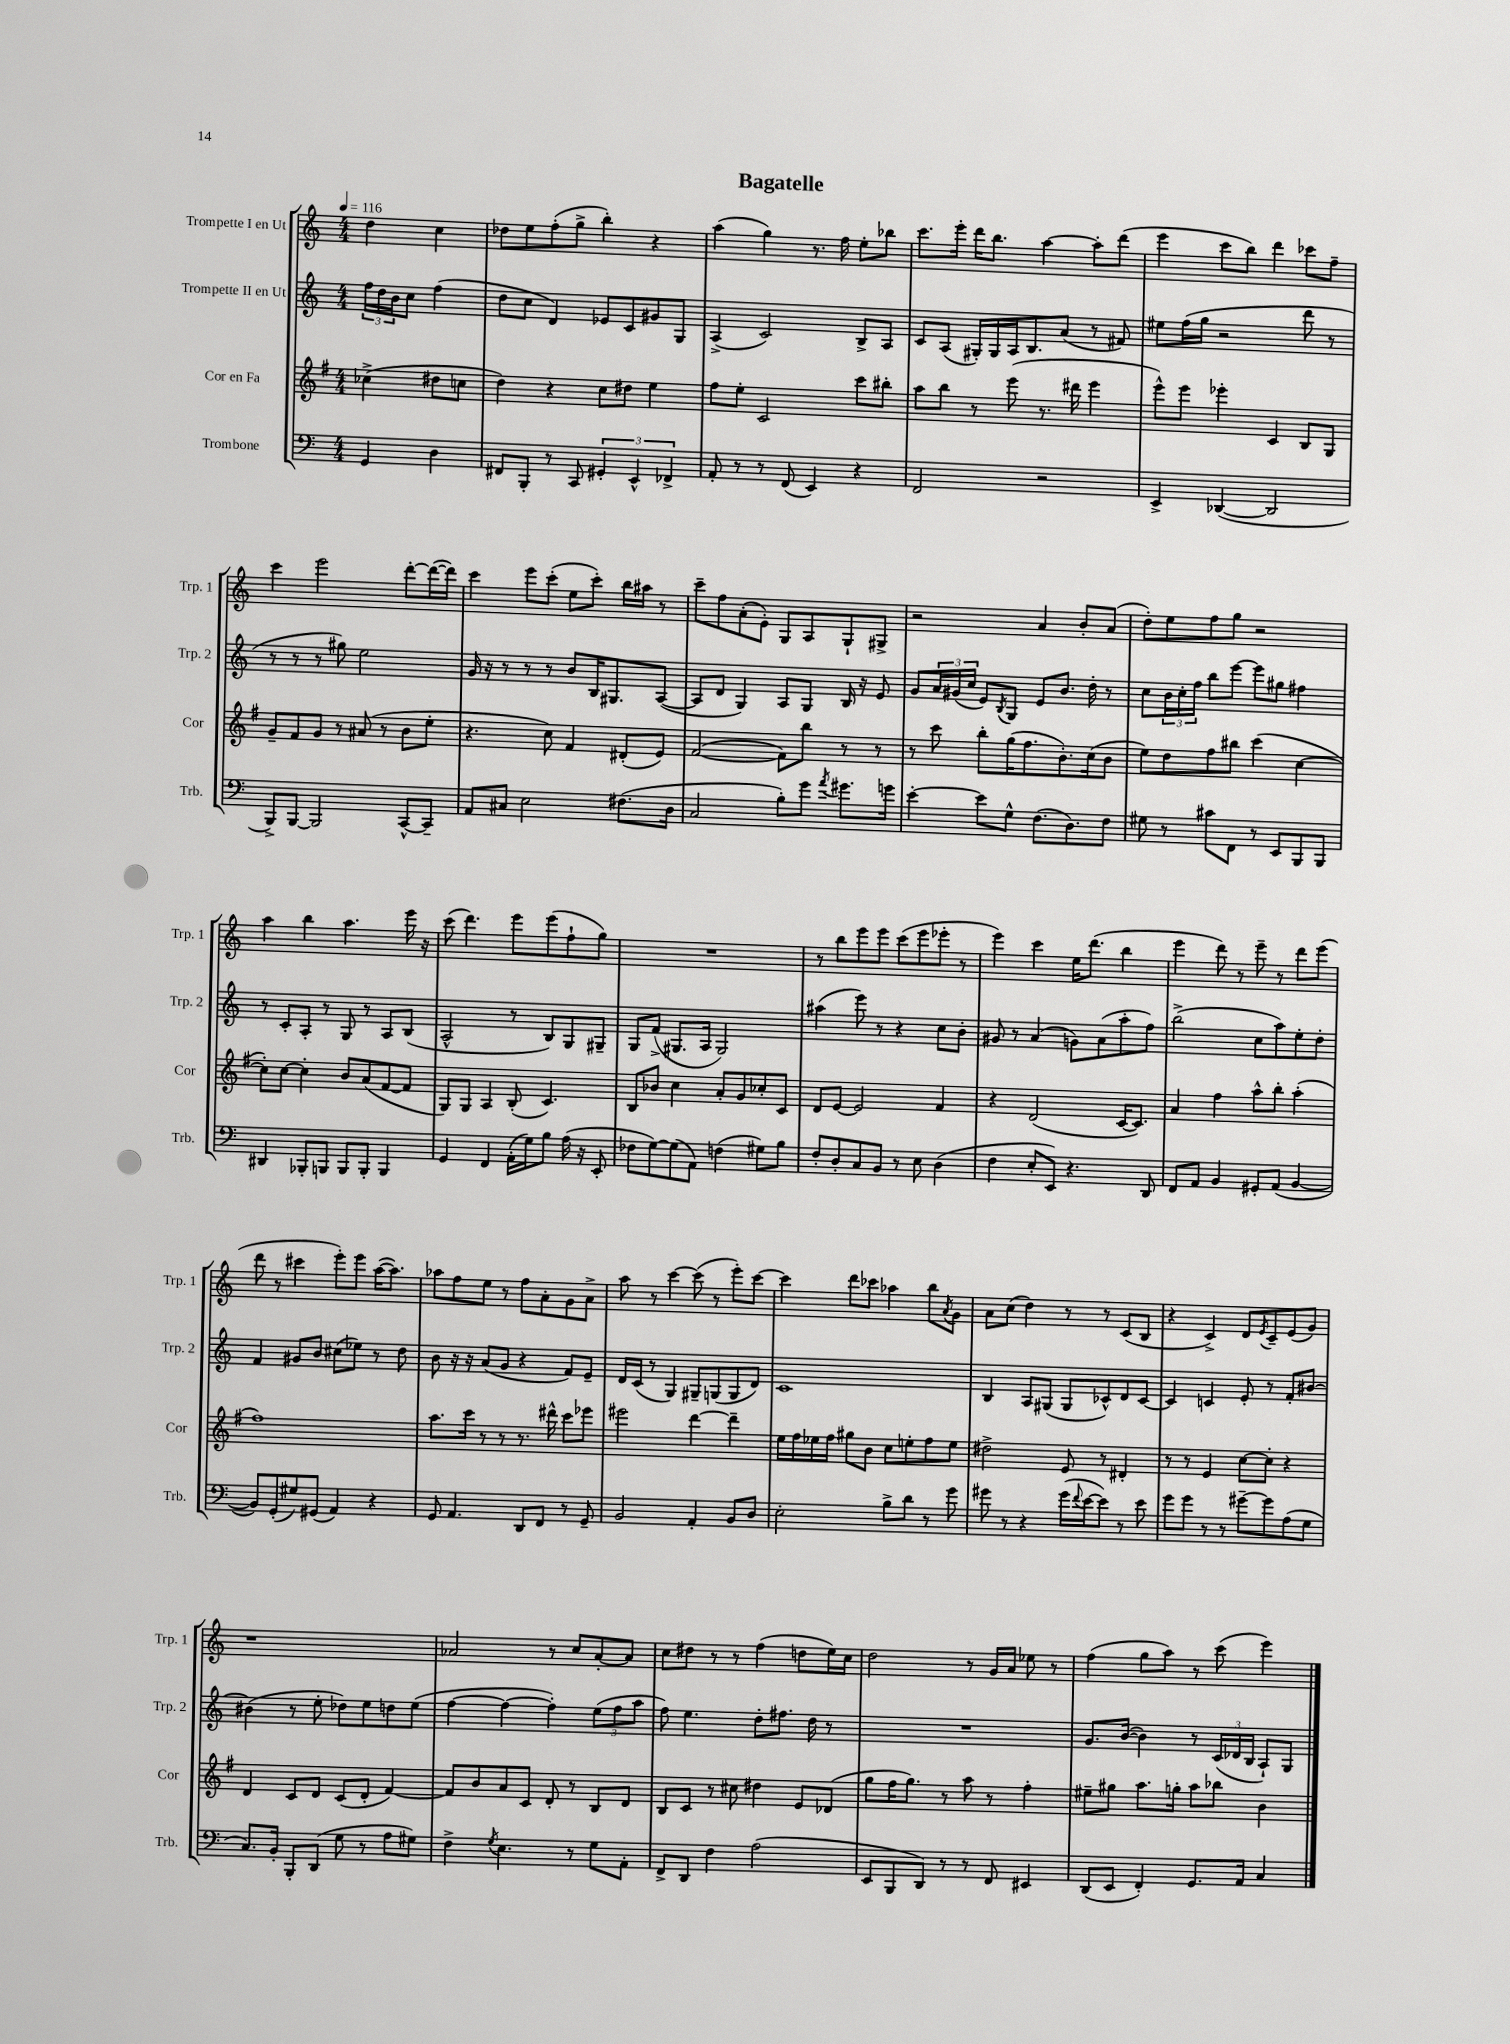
\header { title = "Bagatelle" }
<<
\new StaffGroup <<
\new Staff = "s0" \with { instrumentName = "Trompette I en Ut" shortInstrumentName = "Trp. 1" } {
    \clef treble \key c \major \numericTimeSignature \time 4/4 \partial 2 \tempo 4 = 116
    d''4 c''4 |
    des''8 e''8 f''8-.( g''8-> b''4-.) r4 |
    a''4( g''4) r8. f''16 e''8-. bes''8 |
    c'''8. e'''16-. d'''16 b''8. a''4~ a''8-. d'''8( |
    e'''4 c'''8 b''8) d'''4 ces'''8 f''8-- |
    c'''4 e'''2 d'''8~-. d'''16~( d'''16) |
    c'''4 e'''8 c'''8-.( e''8 c'''8-.) b''16 ais''16 r8 |
    c'''8-- f''8 a'8-.( e'8-.) g8 a8 g8-! gis8-> |
    r2 a'4 b'8-. a'8( |
    d''8-.) e''8 f''8 g''8 r2 |
    a''4 b''4 a''4. e'''16 r16 |
    c'''8( d'''4.) e'''8 e'''8( f''8-! g''8) |
    R1 |
    r8 b''8 e'''8 e'''8 c'''8( e'''8 ees'''8-. r8 |
    e'''4) c'''4 e''16 d'''8.( b''4 |
    e'''4 d'''8) r8 e'''8-- r8 d'''8 e'''8( |
    d'''8 r8 cis'''4 e'''8-.) e'''8 a''16~( a''8.) |
    aes''8 f''8 e''8 r8 f''8 a'8-. g'8 a'8-> |
    a''8 r8 c'''4~ c'''8( r8 e'''8-.) c'''8~ |
    c'''4 d'''8 ces'''8 aes''4 b''8 \acciaccatura { a'8 } g'8 |
    a'8 c''8( d''4) r8 r8 c'8( b8 |
    r4 c'4->) d'8 \acciaccatura { e'8 } c'8-- e'8( g'8) |
    r1 |
    aes'2 r8 c''8 aes'8~-. aes'8 |
    c''8 dis''8 r8 r8 f''4( d''8 e''16) c''16 |
    d''2 r8 g'16 a'16 ees''8 r8 |
    f''4( g''8 a''8) r8 c'''8( e'''4) \bar "|." |
}
\new Staff = "s1" \with { instrumentName = "Trompette II en Ut" shortInstrumentName = "Trp. 2" } {
    \clef treble \key c \major \numericTimeSignature \time 4/4 \partial 2
    \tuplet 3/2 { f''16 d''16 b'16 } c''8 f''4( |
    d''8 c''8 d'4) ees'8 c'8 gis'8 g8 |
    a4->( c'2) b8-> a8 |
    c'8 a8( gis16-.) gis16 a16 b8. a'8( r8 fis'8) |
    eis''8 f''16( g''16 r2 d'''8 r8 |
    r8 r8 r8 gis''8) e''2 |
    g'16 r16 r8 r8 r8 b'8 b16 gis8. a8~( |
    a8 d'8 g4) a8 g8 b16 r16 e'8 |
    g'8 \tuplet 3/2 { a'16 gis'16( c''16 } e'8) \acciaccatura { b8 } g8 e'8 b'8. d''16-. r8 |
    c''8 \tuplet 3/2 { b'16 c''16-. f''16 } b''8 e'''8~ e'''8 gis''8 fis''4 |
    r8 c'8-. a8-. r8 g8 r8 a8 b8( |
    a2-^ r8 b8) g8 gis8-- |
    g8 f'8->( gis8. a16 gis2) |
    ais''4( e'''8) r8 r4 c''8 b'8-. |
    gis'8 r8 a'4( g'8) a'8( a''8-. f''8) |
    b''2->( c''8 a''8) e''8-. d''8-. |
    f'4 gis'8 b'8 cis''8( ees''8) r8 d''8 |
    b'8 r16 r16 a'8( g'8 r4 f'8) e'8-- |
    d'16 c'16( r8 g4) gis8-- g8( g8 d'8) |
    c'1 |
    b4 a8 gis8( gis8 ces'8-^) d'8 ces'8~ |
    ces'4 c'4 e'8-. r8 f'8-. bis'8~ |
    bis'4( r8 e''8-. des''8) e''8 d''8 e''8( |
    f''4~ f''4~ f''4-.) \tuplet 3/2 { e''8( f''8 a''8 } |
    f''8) e''4. d''8-. fis''8. d''16 r8 |
    R1 |
    g'8. b'16~( b'4) r8 \tuplet 3/2 { c'16( des'16 b16 } a8-!) g8 \bar "|." |
}
\new Staff = "s2" \with { instrumentName = "Cor en Fa" shortInstrumentName = "Cor" } {
    \clef treble \key g \major \numericTimeSignature \time 4/4 \partial 2
    ces''4->( dis''8 c''8 |
    d''4) r4 c''8 dis''8 e''4 |
    fis''8 e''8-. c'2 c'''8 bis''8-. |
    a''8 b''8 r8 e'''8( r8. dis'''16 e'''4 |
    e'''8-^) e'''8 ees'''4-. c'4 b8 g8 |
    g'8-- fis'8 g'8 r8 ais'8( r8 b'8 e''8-. |
    r4. c''8) fis'4 dis'8-.( e'8) |
    fis'2~( fis'8) b''8 r8 r8 |
    r8 c'''8 b''8-. g''16( fis''8. b'8.-.) c''16( b'8 |
    e''8) d''8 fis''8 bis''8 c'''4( c''4~ |
    c''8-.) c''8~ c''4-. b'8 a'8( fis'8~ fis'8 |
    g8) g8 a4 b8-.( c'4.) |
    b8 bes'8 c''4 a'8-. g'8 ces''8-. c'8 |
    d'8 e'8~ e'2 fis'4 |
    r4 d'2( c'16~ c'8.) |
    a'4 fis''4 a''8-^ b''8-. a''4-.( |
    fis''1) |
    a''8. c'''16 r8 r8 r8. dis'''16-^ c'''8 ees'''8 |
    eis'''2 d'''4~ d'''4-- |
    e''16 fis''16 ees''16 fis''16 gis''8 b'8 c''8 e''8-. fis''8 e''8 |
    dis''2-> e'8 r8 dis'4-. |
    r8 r8 e'4 c''8~ c''8-. r4 |
    d'4 c'8 d'8 c'8( d'8-. fis'4~) |
    fis'8 b'8 a'8 c'8 d'8-. r8 b8 d'8 |
    b8 c'8 r8 cis''8 dis''4 e'8 des'8( |
    g''8 fis''16 g''8.) r8 a''8 r8 fis''4-. |
    eis''8-- gis''8 a''8. g''16-. a''8 bes''8 b'4 \bar "|." |
}
\new Staff = "s3" \with { instrumentName = "Trombone" shortInstrumentName = "Trb." } {
    \clef bass \key c \major \numericTimeSignature \time 4/4 \partial 2
    g,4 d4 |
    fis,8 b,,8-. r8 c,8 \tuplet 3/2 { gis,4-. e,4-^ fes,4-> } |
    a,8-. r8 r8 f,8( e,4) r4 |
    f,2 r2 |
    e,4-> des,4~( des,2 |
    b,,8->) b,,8~ b,,2 c,8~-^ c,8-- |
    a,8 cis8 e2 fis8.( d16 |
    c2 b8-.) g'8 \acciaccatura { a'8 } gis'8. g'16 |
    e'4~-. e'8 g8-^ f8.( d8.) f8 |
    gis8 r8 cis'8 f,8 r8 e,8 b,,8 b,,8 |
    dis,4 bes,,8-. b,,8 b,,8 b,,8-. b,,4 |
    g,4 f,4 a,16-.( g16) b8 a16( r16 e,8-. |
    fes8 g8~) g8( a,8) f4( gis8) b8 |
    f8-. d8-. c8 b,8 r8 e8 d4( |
    f4 e8-. e,8) r4. d,8 |
    f,8 a,8 b,4 gis,8-. a,8( b,4~ |
    b,8) g,8-.( gis8) gis,8( a,4) r4 |
    g,8 a,4. d,8 f,8 r8 g,8-- |
    b,2 a,4-. b,8 d8 |
    e2-. b8-> d'8 r8 g'8 |
    gis'8 r8 r4 gis'16( \appoggiatura { f'8 } e'16~ e'8) r8 e'8 |
    g'8 g'8 r8 r8 gis'8~-- gis'8 a8( g8 |
    c8.) b,16-. b,,8-. d,8( g8 r8 a8 gis8) |
    f4-> \acciaccatura { g8 } e4. r8 g8 a,8-. |
    f,8-> d,8 f4 a2( |
    e,8 b,,8 d,8) r8 r8 f,8 eis,4 |
    d,8( e,8 f,4-.) g,8. a,16 c4 \bar "|." |
}
>>
>>
\layout { \context { \Score \remove "Bar_number_engraver" } }
